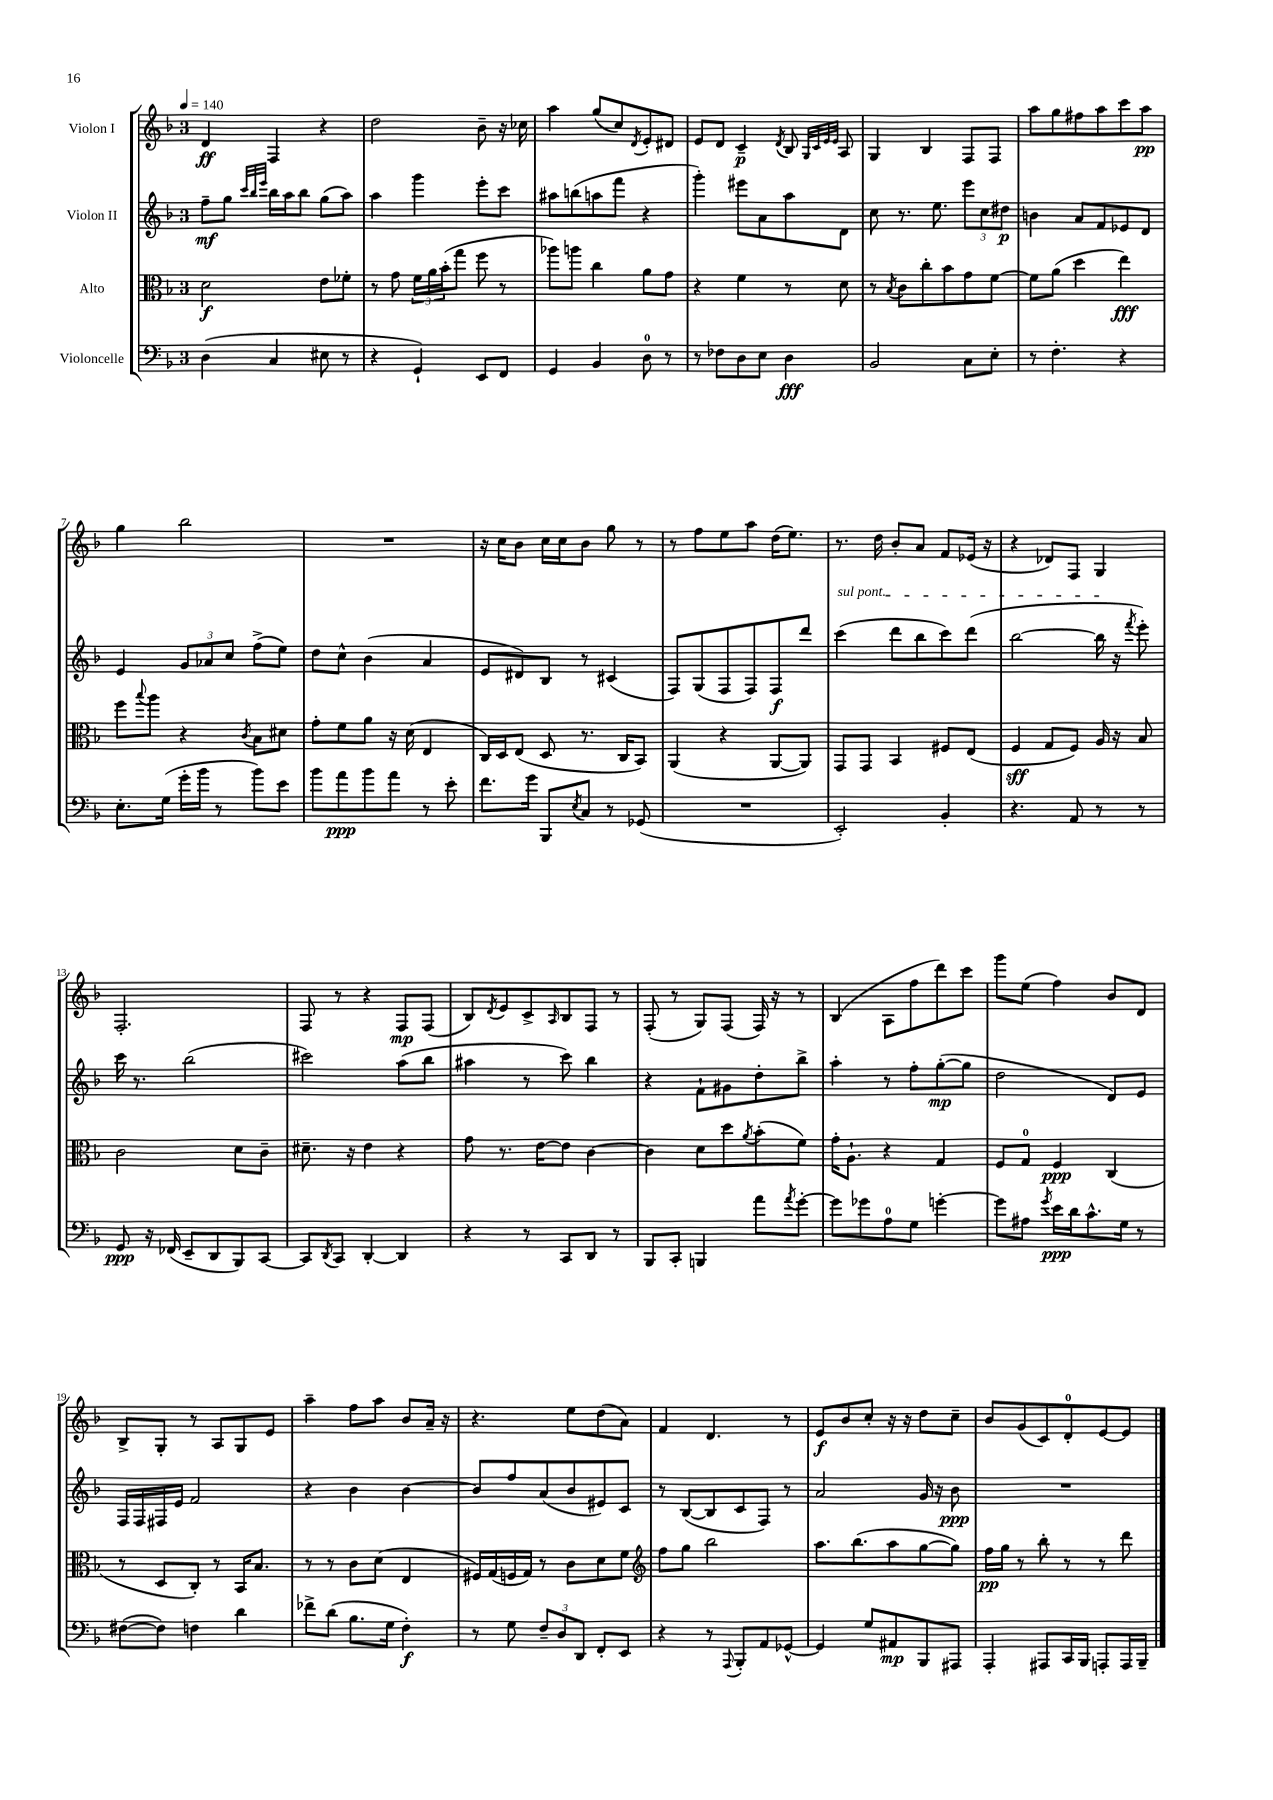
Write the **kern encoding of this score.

**kern	**kern	**kern	**kern
*staff4	*staff3	*staff2	*staff1
*clefF4	*clefC3	*clefG2	*clefG2
*k[b-]	*k[b-]	*k[b-]	*k[b-]
*M3/4	*M3/4	*M3/4	*M3/4
*MM140	*MM140	*MM140	*MM140
(4D	2d	8ff~	4d
.	.	8gg	.
.	.	32qqccc	.
.	.	32qqbb-	.
.	.	32qqeee	.
4C	.	16bb-	4F
.	.	16aa	.
.	.	8bb-	.
8E#	8e	(8gg	4r
8r	8f-'	8aa)	.
=	=	=	=
4r	8r	4aa	2dd
.	8g	.	.
4GG`)	24f	4ggg	.
.	24a	.	.
.	(24b-'	.	.
.	8gg	.	.
8EE	8ff	8eee'	8b-~
8FF	8r	8ccc	16r
.	.	.	16cc-
=	=	=	=
4GG	8aa-)	8aa#	4aa
.	8aa	(8bb	.
4BB-	4cc	8aa	(8gg
.	.	8fff	8cc)
.	.	.	8qd
8D	8a	4r	8e'
8r	8g	.	8d#
=	=	=	=
8r	4r	4ggg')	8e
8F-	.	.	8d
8D	4f	8eee#	4c~
8E	.	8a	.
.	.	.	8qd
4D	8r	8aa	8B-
.	.	.	32qqG
.	.	.	32qqc
.	.	.	32qqe
.	.	.	32qqe
.	8d	8d	8A
=	=	=	=
2BB-	8r	8cc	4G
.	8qB-	.	.
.	8c	8.r	.
.	8cc'	.	4B-
.	.	8.ee	.
.	8b-	.	.
8C	8g	12eee	8F
.	.	12cc	.
8E'	[8f	.	8F
.	.	12dd#	.
=	=	=	=
8r	8f]	4b	8aa
4.F'	(8a	.	8gg
.	4dd	8a	8ff#
.	.	8f	8aa
4r	4ee)	8e-	8ccc
.	.	8d	8aa
=	=	=	=
8.E'	8ff	4e	4gg
.	8qqbb-	.	.
.	8aa	.	.
(16G	.	.	.
16g'	4r	12g	2bb-
16b-	.	.	.
.	.	12a-	.
8r	.	.	.
.	.	12cc	.
.	8qc	.	.
8b-)	8B-	(8ff^	.
8e	8d#	8ee)	.
=	=	=	=
8b-	8g'	8dd	2.r
8a	8f	8cc^^	.
8b-	8a	(4b-	.
8a	16r	.	.
.	(16d	.	.
8r	4E	4a	.
8e'	.	.	.
=	=	=	=
8.f	16C)	8e	16r
.	16D	.	16cc
.	(8E	8d#)	8b-
16g	.	.	.
8BBB-	8D	8B-	16cc
.	.	.	16cc
8qE	.	.	.
8C	8.r	8r	8b-
8r	.	(4c#	8gg
.	16C	.	.
(8GG-	8BB-)	.	8r
=	=	=	=
2.r	(4AA	8F)	8r
.	.	(8G	8ff
.	4r	8F	8ee
.	.	8F)	8aa
.	[8AA	8F	(16dd
.	.	.	8.ee)
.	8AA])	8ddd	.
=	=	=	=
2EE')	8GG	(4ccc	8.r
.	8GG	.	.
.	.	.	16dd
.	4BB-	8ddd	8b-'
.	.	8bb-	8a
4BB-'	8F#	8ccc)	8f
.	(8E	(8ddd	(16e-
.	.	.	16r
=	=	=	=
4.r	4F	[2bb-	4r
.	8G	.	8d-)
8AA	8F)	.	8F
8r	16A	16bb-]	4G
.	16r	16r	.
.	.	8qfff	.
8r	8B-	8eee')	.
=	=	=	=
8GG	2c	16ccc	2.F'
.	.	8.r	.
16r	.	.	.
(16FF-	.	.	.
8EE~	.	(2bb-	.
8DD	.	.	.
8BBB-)	8d	.	.
[8CC	8c~	.	.
=	=	=	=
8CC]	8.d#~	2ccc#)	8F
8qDD	.	.	.
8CC	.	.	8r
.	16r	.	.
[4DD'	4e	.	4r
4DD]	4r	(8aa	8F
.	.	8bb-	(8F
=	=	=	=
4r	8g	4aa#	8B-)
.	.	.	8qd
.	8.r	.	8e
8r	.	8r	8c^
.	[16e	.	.
.	.	.	16qqA
8CC	8e]	8ccc)	8B-
8DD	[4c	4bb-	8F
8r	.	.	8r
=	=	=	=
8BBB-	4c]	4r	(8F'
8CC'	.	.	8r
4BBB	8d	8f`	8G)
.	8dd	8g#	(8F
.	8qa	.	.
8a	(8b-'	8dd'	16F)
.	.	.	16r
8qa	.	.	.
[8g'	8f)	8bb-^	8r
=	=	=	=
8g]	16g'	4aa'	(4B-
.	8.A`	.	.
8g-	.	.	.
8A	4r	8r	8A
8G	.	8ff'	8ff
[4g'	4G	([8gg'	8ddd)
.	.	8gg]	8ccc
=	=	=	=
8g]	8F	2dd	8ggg
8A#	8G	.	(8ee
8qg	.	.	.
16e	4F	.	4ff)
16d	.	.	.
8.c^^	.	.	.
.	(4C	8d)	8b-
16G	.	.	.
8r	.	8e	8d
=	=	=	=
([8F#	8r	16F	8B-^
.	.	16F	.
8F#])	8D	16F#	8G'
.	.	16e	.
4F	8C')	2f	8r
.	8r	.	8A
4d	16BB-	.	8G
.	8.B-	.	.
.	.	.	8e
=	=	=	=
8f-^	8r	4r	4aa~
(8d	8r	.	.
8.B-	8c	4b-	8ff
.	(8d	.	8aa
16G	.	.	.
4F')	4E	[4b-	8b-
.	.	.	16a~
.	.	.	16r
=	=	=	=
8r	16F#)	8b-]	4.r
.	(16G	.	.
8G	16F	8ff	.
.	16G)	.	.
12F~	8r	(8a	.
12D	.	.	.
.	8c	8b-	8ee
12DD	.	.	.
8FF'	8d	8e#)	(8dd
8EE	8f	8c	8a)
=	=	=	=
*	*clefG2	*	*
4r	8ff	8r	4f
.	8gg	([8B-	.
8r	2bb-	8B-]	4.d
8qqAAA	.	.	.
8BBB-'	.	8c	.
8AA	.	8F)	.
[8GG-^^	.	8r	8r
=	=	=	=
4GG-]	8.aa	2a	8e
.	.	.	8b-
.	(8.bb-	.	.
8G	.	.	8cc'
8AA#	8aa	.	16r
.	.	.	16r
8BBB-	[8gg	16g	8dd
.	.	16r	.
8AAA#	8gg])	8b-	8cc~
=	=	=	=
4AAA'	16ff	2.r	8b-
.	16gg	.	.
.	8r	.	(8g
8AAA#	8bb-'	.	8c)
16CC	8r	.	8d'
16BBB-	.	.	.
8AAA'	8r	.	[8e
16AAA	8ddd	.	8e]
16BBB-~	.	.	.
==	==	==	==
*-	*-	*-	*-
